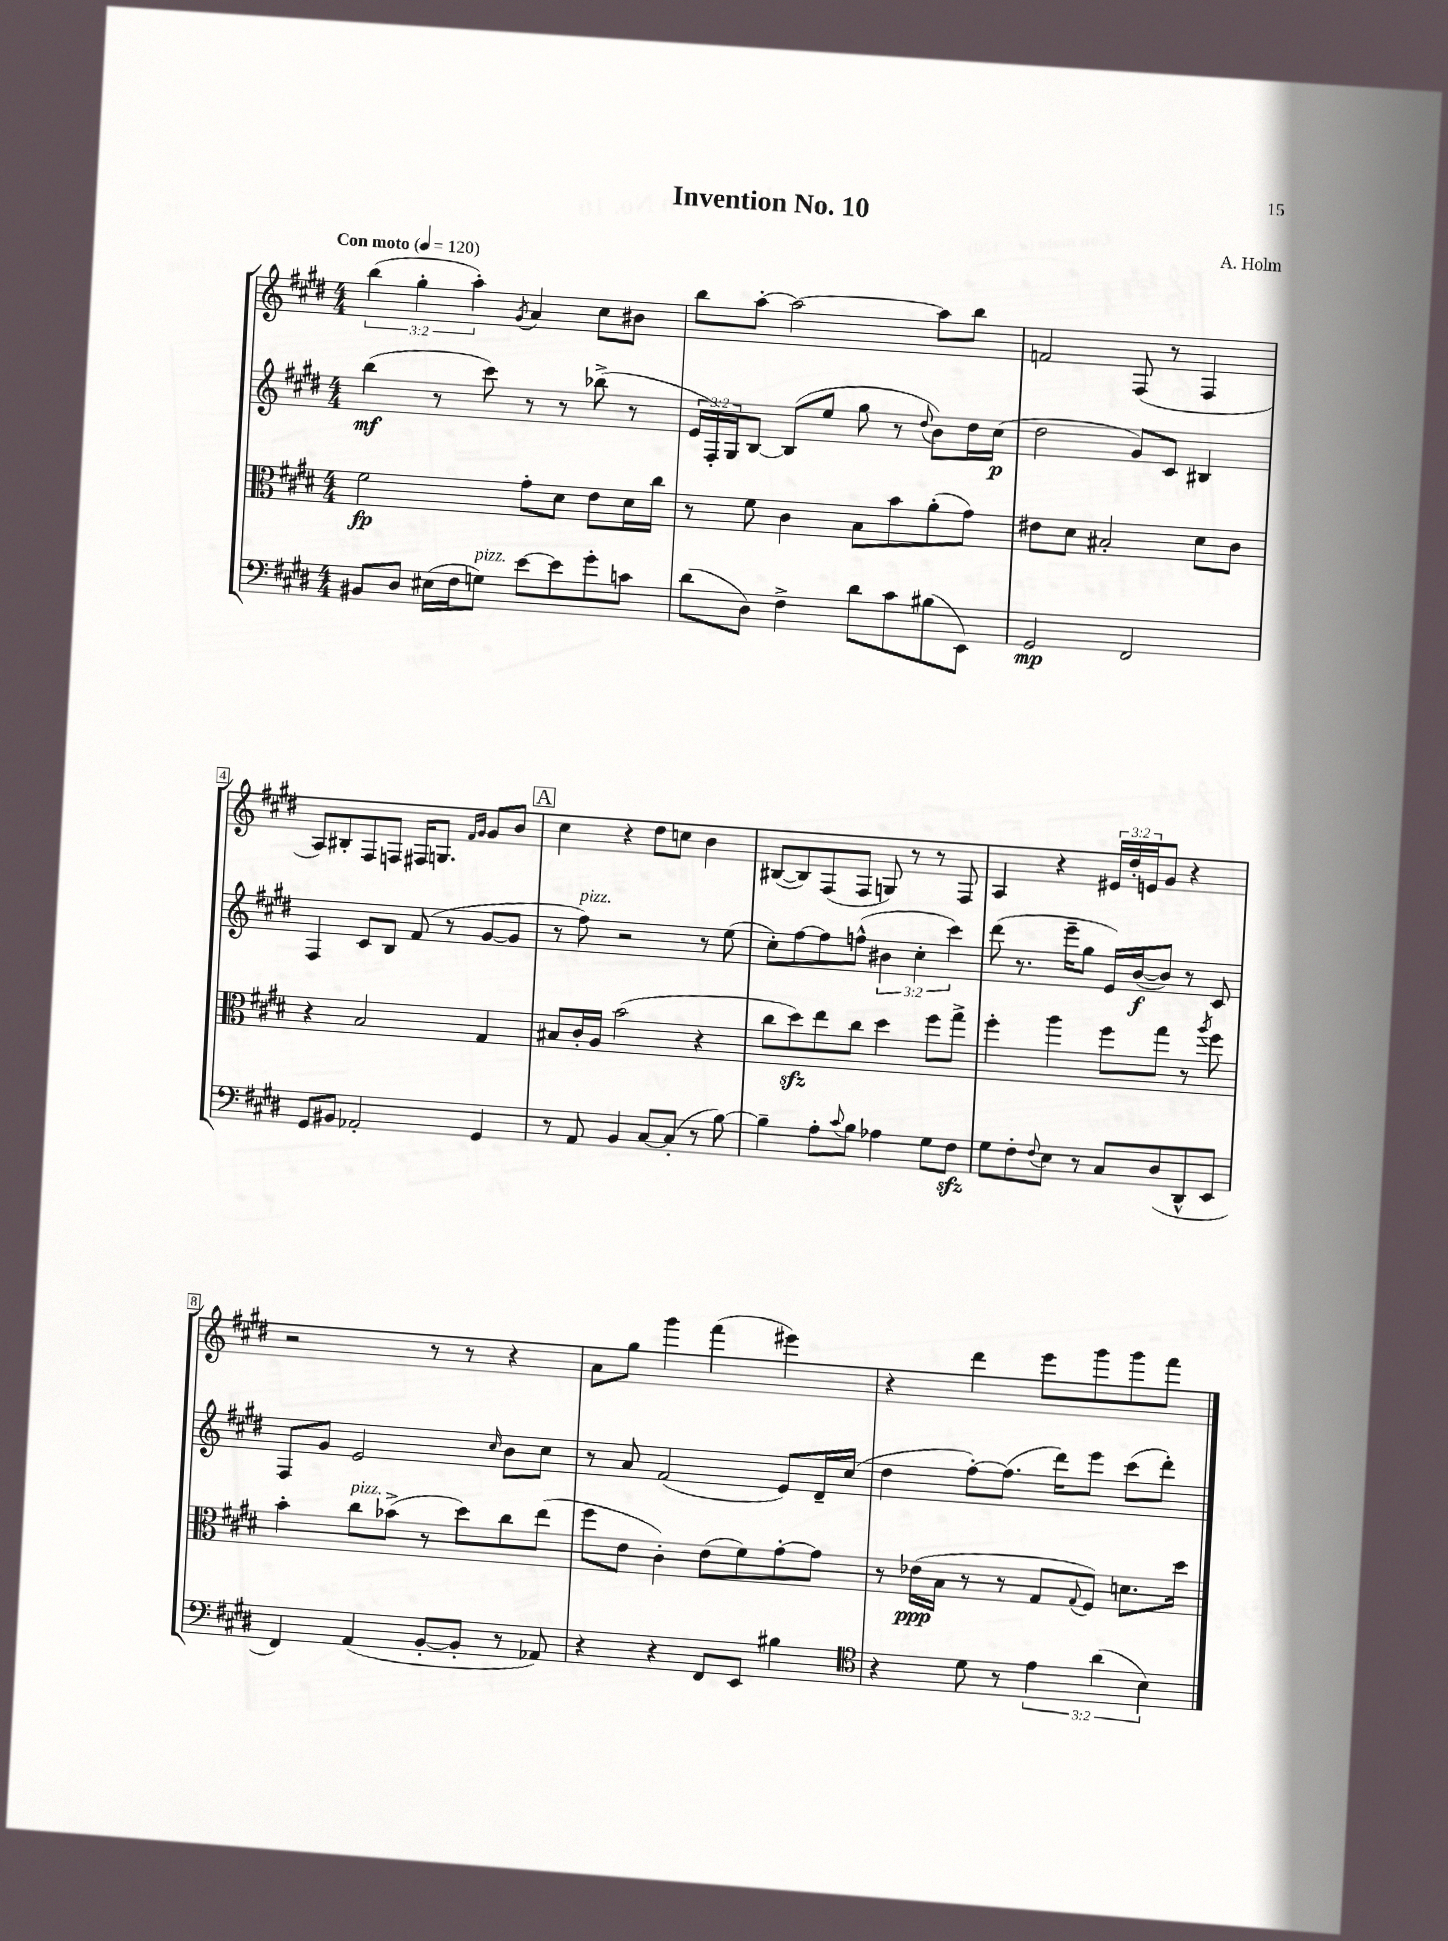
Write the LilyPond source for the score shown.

\header { title = "Invention No. 10" composer = "A. Holm" }
<<
\new StaffGroup <<
\new Staff = "s0" {
    \clef treble \key e \major \numericTimeSignature \time 4/4 \override Staff.TupletNumber.text = #tuplet-number::calc-fraction-text \tempo "Con moto" 4 = 120
    \tuplet 3/2 { b''4( gis''4-. a''4-.) } \acciaccatura { gis'8 } a'4 cis''8 bis'8 |
    b''8 a''8~-. a''2~ a''8 b''8 |
    f'2 fis8( r8 fis4 |
    a8) bis8-. fis8 f8 fis16 g8. \grace { fis'16 gis'16 } gis'8 b'8 |
    \mark \markup { \box "A" } cis''4 r4 dis''8 c''8 b'4 |
    bis8~( bis8) fis8( fis8 g8) r8 r8 fis8 |
    a4 r4 \tuplet 3/2 { eis'16 dis''16-. e'16 } gis'8 r4 |
    r2 r8 r8 r4 |
    a'8 gis''8 gis'''4 fis'''4( eis'''4) |
    r4 dis'''4 e'''8 gis'''8 gis'''8 fis'''8 \bar "|." |
}
\new Staff = "s1" {
    \clef treble \key e \major \numericTimeSignature \time 4/4 \override Staff.TupletNumber.text = #tuplet-number::calc-fraction-text
    b''4\mf( r8 cis'''8) r8 r8 bes''8->( r8 |
    \tuplet 3/2 { e'16 fis16-.) gis16 } b8~ b8( e''8 gis''8 r8 \appoggiatura { dis''8 } b'8) dis''16 cis''16\p( |
    dis''2 gis'8) cis'8 bis4 |
    fis4 cis'8 b8 fis'8( r8 gis'8~ gis'8 |
    \mark \markup { \box "A" } r8 fis''8^\markup { \italic "pizz." }) r2 r8 e''8( |
    cis''8-.) fis''8~ fis''8 f''8-^( \tuplet 3/2 { bis'4 cis''4-. cis'''4) } |
    dis'''8( r8. e'''16-- gis''8 e'16) b'16~\f( b'8) r8 cis'8 |
    fis8 gis'8 e'2 \grace { cis''16 } b'8 cis''8 |
    r8 a'8 fis'2( e'8) dis'16-- cis''16( |
    dis''4 fis''8~-.) fis''8.( dis'''16) e'''8 cis'''8( dis'''8-.) \bar "|." |
}
\new Staff = "s2" {
    \clef alto \key e \major \numericTimeSignature \time 4/4
    fis'2\fp gis'8-. dis'8 e'8 dis'16 cis''16 |
    r8 fis'8 cis'4 b8 b'8 a'8-.( gis'8) |
    eis'8 dis'8 bis2-. dis'8 cis'8 |
    r4 b2 gis4 |
    \mark \markup { \box "A" } bis8 cis'16-. a16 b'2( r4 |
    cis''8 dis''8\sfz) e''8 cis''8 dis''4 fis''8 gis''8-> |
    fis''4-. a''4 fis''8 gis''8 r8 \acciaccatura { a''8 } fis''8 |
    b'4-. cis''8^\markup { \italic "pizz." } bes'8->( r8 dis''8) cis''8 e''8( |
    fis''8 e'8 cis'4-.) e'8( fis'8) gis'8~-. gis'8 |
    r8 ees'16\ppp( b16 r8 r8 gis8 \appoggiatura { gis8 } fis8) d'8. dis''16 \bar "|." |
}
\new Staff = "s3" {
    \clef bass \key e \major \numericTimeSignature \time 4/4 \override Staff.TupletNumber.text = #tuplet-number::calc-fraction-text
    bis,8 dis8 eis16( fis16 g8^\markup { \italic "pizz." }) e'8~ e'8 gis'8-. c'8 |
    dis'8( dis8) fis4-> dis'8 cis'8 bis8( e,8) |
    gis,2\mp fis,2 |
    gis,8 bis,8 aes,2-. gis,4 |
    \mark \markup { \box "A" } r8 a,8 b,4 cis8~ cis8-.( r8 b8~) |
    b4-- a8-. \appoggiatura { cis'8 } b8 aes4 gis8 fis8\sfz |
    gis8 fis8-. \appoggiatura { fis8 } e8 r8 cis8 dis8( dis,8-^ e,8 |
    fis,4) a,4( b,8~-. b,8-. r8 aes,8) |
    r4 r4 fis,8 e,8 bis4 |
    \clef tenor r4 dis'8 r8 \tuplet 3/2 { e'4 a'4( b4) } \bar "|." |
}
>>
>>
\layout { \context { \Score \override BarNumber.stencil = #(make-stencil-boxer 0.1 0.3 ly:text-interface::print) } }
